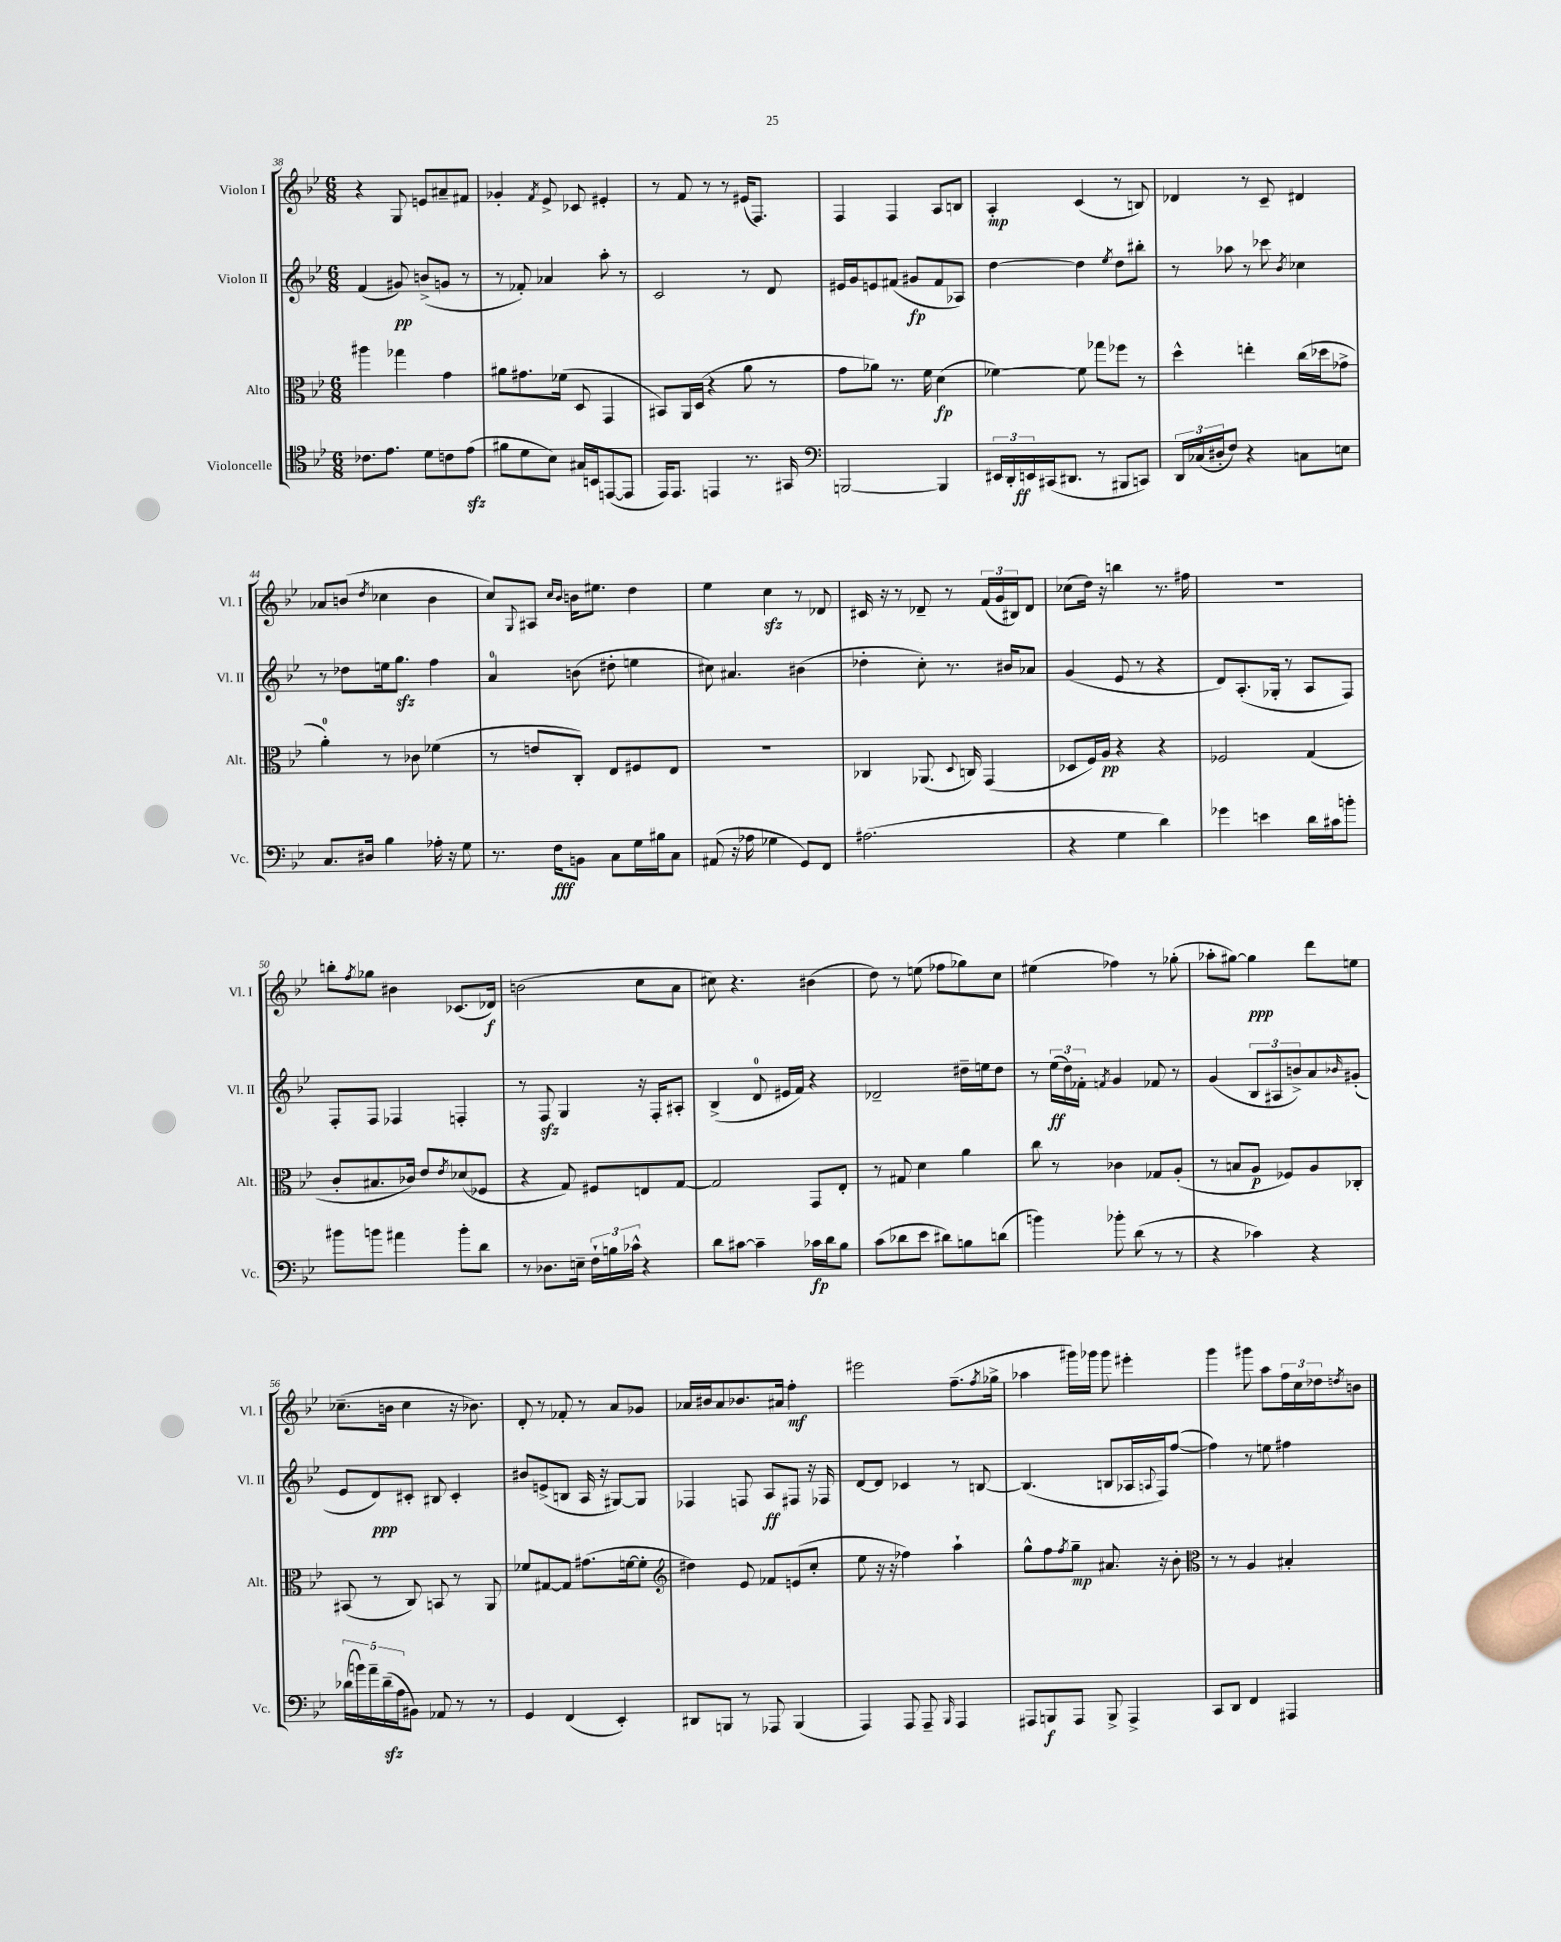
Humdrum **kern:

**kern	**dynam	**kern	**dynam	**kern	**dynam	**kern	**dynam
*part4	*part4	*part3	*part3	*part2	*part2	*part1	*part1
*staff4	*staff4	*staff3	*staff3	*staff2	*staff2	*staff1	*staff1
*I"Violoncelle	*	*I"Alto	*	*I"Violon II	*	*I"Violon I	*
*I'Vc.	*	*I'Alt.	*	*I'Vl. II	*	*I'Vl. I	*
*clefC4	*	*clefC3	*	*clefG2	*	*clefG2	*
*k[b-e-]	*	*k[b-e-]	*	*k[b-e-]	*	*k[b-e-]	*
*M6/8	*	*M6/8	*	*M6/8	*	*M6/8	*
=38	=38	=38	=38	=38	=38	=38	=38
8.c-X\L	.	4aa#X\	.	(4f/	.	4r	.
8.e-\J	.	.	.	.	.	.	.
.	.	4gg-X\	.	8g#X/)	pp	8G/	.
8d\L	.	.	.	(8bn^/L	.	8en/L	.
8cn\	.	4g\	.	8gn/J	.	8a#X~/	.
(8e-zz\J	.	.	.	8r	.	8f#X/J	.
=39	=39	=39	=39	=39	=39	=39	=39
8f#X\L	.	8a#X\L	.	8r	.	4g-X'/	.
8d\	.	8.g#X\	.	8f-X'/)	.	.	.
.	.	.	.	.	.	8qf/	.
8B-\J)	.	.	.	4a-X/	.	8e-^/	.
.	.	(16f-X\Jk	.	.	.	.	.
16G#X/LL	.	8D/	.	.	.	8c-X/	.
16BBn/J	.	.	.	.	.	.	.
([8EEn/	.	4GG/	.	8aa'\	.	4e#X'/	.
8EE/J]	.	.	.	8r	.	.	.
=40	=40	=40	=40	=40	=40	=40	=40
16EE-/KL)	.	8BB#X/L)	.	2c/	.	8r	.
8.EE-/J	.	.	.	.	.	.	.
.	.	16AA/L	.	.	.	8f/	.
.	.	(16D/JJ	.	.	.	.	.
4EEn/	.	4r	.	.	.	8r	.
.	.	.	.	.	.	8r	.
8.r	.	8a\	.	8r	.	(16e#X/KL	.
.	.	.	.	.	.	8.F/J)	.
.	.	8r	.	8d/	.	.	.
16GG#X/	.	.	.	.	.	.	.
=41	=41	=41	=41	=41	=41	=41	=41
*clefF4	*	*	*	*	*	*	*
[2BBBn/	.	8g\L	.	16e#X/LL	.	4F/	.
.	.	.	.	16g/J	.	.	.
.	.	8a-X\J)	.	8en/	.	.	.
.	.	8.r	.	(8f#X/J	.	4F/	.
.	.	.	.	8g#X/L	fp	.	.
.	.	16f\	.	.	.	.	.
4BBB/]	.	(4d\	fp	8f#/	.	8A/L	.
.	.	.	.	8A-X/J)	.	8Bn/J	.
=42	=42	=42	=42	=42	=42	=42	=42
24EE#X/LL	.	[4f-X\)	.	[4dd\	.	4A'/	mp
24DD'/	.	.	.	.	.	.	.
24EEn/	ff	.	.	.	.	.	.
(16CC#X/J	.	.	.	.	.	.	.
8.DD#X/J	.	.	.	.	.	.	.
.	.	8f-\]	.	4dd\]	.	(4c/	.
8r	.	8gg-X\L	.	.	.	.	.
.	.	.	.	8qee-/	.	.	.
8BBB#X/L	.	8ff-X\J	.	8dd\L	.	8r	.
8CCn/J)	.	8r	.	8bb#X'\J	.	8Bn/)	.
=43	=43	=43	=43	=43	=43	=43	=43
24DD/LL	.	4dd^^\	.	8r	.	4d-X/	.
(24C-X/	.	.	.	.	.	.	.
24D#X'/J	.	.	.	.	.	.	.
8F/J)	.	.	.	8aa-X\	.	.	.
4r	.	4een'\	.	8r	.	8r	.
.	.	.	.	8ccc-X\	.	8c~/	.
.	.	.	.	8qb-/	.	.	.
8Cn\L	.	(16cc\LL	.	4cc-X\	.	4d#X/	.
.	.	16dd-X\J	.	.	.	.	.
8En\J	.	8g-X^\J	.	.	.	.	.
!!LO:LB:g=z
=44	=44	=44	=44	=44	=44	=44	=44
8.C/L	.	4a'\)	.	8r	.	8a-X/L	.
.	.	.	.	8dd-X\L	.	(8bn/J	.
16D#X/Jk	.	.	.	.	.	.	.
.	.	.	.	.	.	8qdd/	.
4B-\	.	8r	.	16een\k	.	4cc-X\	.
.	.	.	.	8.ggzz\J	.	.	.
.	.	8c-X\	.	.	.	.	.
16A-X'\	.	(4f-X\	.	4ff\	.	4b\	.
16r	.	.	.	.	.	.	.
8G\	.	.	.	.	.	.	.
=45	=45	=45	=45	=45	=45	=45	=45
8.r	.	8r	.	4a/	.	8cc/L)	.
.	.	.	.	.	.	8qqG/	.
.	.	8en/L	.	.	.	8A#X/J	.
16F\KL	fff	.	.	.	.	.	.
.	.	.	.	.	.	16qqcc/LL	.
.	.	.	.	.	.	16qqb-/JJ	.
8BBn\J	.	8C'/J)	.	(8bn\	.	16bn\KL	.
.	.	.	.	.	.	8.ee#X\J	.
8C\L	.	8E-/L	.	8dd#X'\	.	.	.
16G\L	.	8F#X/	.	4een\	.	4dd\	.
16B#X\J	.	.	.	.	.	.	.
8C\J	.	8E-/J	.	.	.	.	.
=46	=46	=46	=46	=46	=46	=46	=46
(8AA#X/	.	2.r	.	8cc#X\)	.	4ee-\	.
16r	.	.	.	4.a#X/	.	.	.
16A-X\	.	.	.	.	.	.	.
4G-X\	.	.	.	.	.	4cczz\	.
8GG/L)	.	.	.	(4b#X\	.	8r	.
8FF/J	.	.	.	.	.	8d-X/	.
=47	=47	=47	=47	=47	=47	=47	=47
(2.A#X\	.	4C-X/	.	4dd-X'\	.	16c#X/	.
.	.	.	.	.	.	16r	.
.	.	.	.	.	.	8r	.
.	.	(8.AA-X/	.	8cc'\)	.	8d-X~/	.
.	.	.	.	8.r	.	8r	.
.	.	8qqD/	.	.	.	.	.
.	.	16Cn/)	.	.	.	.	.
.	.	(4GG/	.	.	.	(24f/LL	.
.	.	.	.	.	.	24g/	.
.	.	.	.	16b#X/KL	.	.	.
.	.	.	.	.	.	24B#X/J)	.
.	.	.	.	8a-X/J	.	8d-/J	.
=48	=48	=48	=48	=48	=48	=48	=48
4r	.	8D-X/L	.	(4g/	.	(8cc-X\L	.
.	.	16F/L)	.	.	.	16dd\Jk)	.
.	.	16A/JJ	pp	.	.	16r	.
4G\	.	4r	.	8e-/	.	4bbn\	.
.	.	.	.	8r	.	.	.
4d\)	.	4r	.	4r	.	8.r	.
.	.	.	.	.	.	16ff#X\	.
=49	=49	=49	=49	=49	=49	=49	=49
4g-X\	.	2F-X/	.	8d/L)	.	2.r	.
.	.	.	.	(8.A'/	.	.	.
4en\	.	.	.	.	.	.	.
.	.	.	.	16G-X'/Jk	.	.	.
.	.	.	.	8r	.	.	.
16d\LL	.	(4G/	.	8A/L	.	.	.
16c#X\J	.	.	.	.	.	.	.
8bn'\J	.	.	.	8F/J)	.	.	.
!!LO:LB:g=z
=50	=50	=50	=50	=50	=50	=50	=50
8b#X\L	.	8c'/L	.	8F'/L	.	8bbn'\L	.
.	.	.	.	.	.	8qff/	.
8bn\J	.	8.B#X/	.	8F/J	.	8gg-X\J	.
4a#X\	.	.	.	4F-X/	.	4b#X\	.
.	.	16c-X/Jk)	.	.	.	.	.
.	.	8e-/L	.	.	.	.	.
.	.	8qe-/	.	.	.	.	.
8b'\L	.	(8d-X/	.	4Fn'/	.	(8.c-X/L	.
8d\J	.	8F-X/J	.	.	.	.	.
.	.	.	.	.	.	16d-X/Jk)	f
=51	=51	=51	=51	=51	=51	=51	=51
8r	.	4r	.	8r	.	(2bn\	.
8.D-X\L	.	.	.	8Fzz/	.	.	.
.	.	8G/)	.	4G/	.	.	.
16En~\Jk	.	.	.	.	.	.	.
24F`\LL	.	8F#X/L	.	.	.	.	.
24Bn\	.	.	.	.	.	.	.
24c-X^^\JJ	.	.	.	.	.	.	.
4r	.	8En/	.	16r	.	8cc\L	.
.	.	.	.	16F'/KL	.	.	.
.	.	[8G/J	.	8A#X'/J	.	8a\J	.
=52	=52	=52	=52	=52	=52	=52	=52
8d\L	.	2G/]	.	(4B-^/	.	8cc#X\)	.
[8c#X\J	.	.	.	.	.	4.r	.
4c#~\]	.	.	.	8d/	.	.	.
.	.	.	.	16e#X/LL	.	.	.
.	.	.	.	16f/JJ)	.	.	.
16c-X\LL	fp	8GG/L	.	4r	.	(4b#X\	.
16d\J	.	.	.	.	.	.	.
8B-\J	.	8E-'/J	.	.	.	.	.
=53	=53	=53	=53	=53	=53	=53	=53
(8c\L	.	8r	.	2d-X~/	.	8dd\)	.
8d-X\	.	8G#X/	.	.	.	8r	.
8e-\J	.	4d\	.	.	.	(8een\	.
8d#X\L)	.	.	.	.	.	8ff-X\L	.
8Bn\	.	4a\	.	16dd#X~\LL	.	8gg-X\)	.
.	.	.	.	16een\J	.	.	.
(8dn\J	.	.	.	8dd#\J	.	8cc\J	.
=54	=54	=54	=54	=54	=54	=54	=54
4bn\)	.	8cc\	.	8r	.	(4ee#X\	.
.	.	8r	.	(24ee-\LL	ff	.	.
.	.	.	.	24dd\)	.	.	.
.	.	.	.	24f-X'\JJ	.	.	.
.	.	.	.	8qfn/	.	.	.
8b-X'\	.	4c-X\	.	4g/	.	4ff-X\)	.
(8d\	.	.	.	.	.	.	.
8r	.	8G-X/L	.	8f-X/	.	8r	.
8r	.	(8A'/J	.	8r	.	(8gg-X'\	.
=55	=55	=55	=55	=55	=55	=55	=55
4r	.	8r	.	(4g/	.	8aa-X'\L	.
.	.	8Bn/L	.	.	.	[8gg#X\J)	.
4c-X\)	.	8A/J	p	12B-/L	.	4gg#\]	ppp
.	.	.	.	12A#X/	.	.	.
.	.	8F-X/L)	.	.	.	.	.
.	.	.	.	12bn^/)	.	.	.
4r	.	8A/	.	8a/	.	8ddd\L	.
.	.	.	.	16qqb-X/	.	.	.
.	.	8C-X'/J	.	(8g#X'/J	.	8een\J	.
!!LO:LB:g=z
=56	=56	=56	=56	=56	=56	=56	=56
(20d-X\LL	.	(8BB#X/	.	8e-/L	.	(8.cc-X~\L	.
20bn\)	.	.	.	.	.	.	.
20a~\	.	.	.	.	.	.	.
.	.	8r	.	8d/)	ppp	.	.
(20d-zz~\	.	.	.	.	.	.	.
.	.	.	.	.	.	16bn\Jk	.
20A\J	.	.	.	.	.	.	.
8BB#X\J)	.	8C/)	.	8c#X'/J	.	4cc-\	.
8AA-X/	.	8BBn/	.	8B#X/	.	.	.
8r	.	8r	.	4c#'/	.	16r	.
.	.	.	.	.	.	8.b-X\)	.
8r	.	8AA/	.	.	.	.	.
=57	=57	=57	=57	=57	=57	=57	=57
4GG/	.	8f-X/L	.	8b#X/L	.	8d'/	.
.	.	[8G#X/	.	(8en^/	.	8r	.
(4FF/	.	8G#/J]	.	8Bn/J	.	8f-X'/	.
.	.	(8.g#X\L	.	16A/	.	8r	.
.	.	.	.	16r	.	.	.
4EE-'/)	.	.	.	[8G#X/L)	.	8a/L	.
.	.	[16fn\k	.	.	.	.	.
.	.	8f'\J]	.	8G#/J]	.	8g-X/J	.
=58	=58	=58	=58	=58	=58	=58	=58
*	*	*clefG2	*	*	*	*	*
8DD#X/L	.	4dd#X\)	.	4F-X/	.	16a-X/LL	.
.	.	.	.	.	.	16b#X/J	.
8BBBn/J	.	.	.	.	.	8a-/	.
8r	.	8e-/	.	8Fn/	.	8.b-X/	.
8AAA-X/	.	8f-X/L	.	8A/L	ff	.	.
.	.	.	.	.	.	16a#X/Jk	.
(4BBB/	.	(8en/	.	8F#X/J	.	4ff'\	mf
.	.	8cc'/J	.	16r	.	.	.
.	.	.	.	16F-X/	.	.	.
=59	=59	=59	=59	=59	=59	=59	=59
4AAA/)	.	8ee-\	.	[8d/L	.	2eee#X\	.
.	.	16r	.	8d/J]	.	.	.
.	.	16r	.	.	.	.	.
8AAA/	.	4ff-X\)	.	4c-X/	.	.	.
8AAA~/	.	.	.	.	.	.	.
16qqBBB-/	.	.	.	.	.	.	.
4AAA/	.	4aa`\	.	8r	.	(8.ff~\L	.
.	.	.	.	[8Bn/	.	.	.
.	.	.	.	.	.	8qff/	.
.	.	.	.	.	.	16gg-X^\Jk	.
=60	=60	=60	=60	=60	=60	=60	=60
8AAA#X/L	.	8gg^^\L	.	(4.B/]	.	4aa-X\	.
8BBBn/	f	8ff\	.	.	.	.	.
.	.	8qff/	.	.	.	.	.
8AAA#/J	.	8gg~\J	mp	.	.	16ggg#X\LL)	.
.	.	.	.	.	.	16ggg-X\JJ	.
8BBB^/	.	8.a#X/	.	8Bn/L	.	8ggg-\	.
4AAA#^/	.	.	.	16A-X/L	.	4eee#X'\	.
.	.	.	.	8qqAn/	.	.	.
.	.	16r	.	16F/J)	.	.	.
.	.	8b-'\	.	([8ff/J	.	.	.
=61	=61	=61	=61	=61	=61	=61	=61
*	*	*clefC3	*	*	*	*	*
8CC/L	.	8r	.	4ff\])	.	4ggg\	.
8DD/J	.	8r	.	.	.	.	.
4FF/	.	4A/	.	8r	.	8ggg#X\	.
.	.	.	.	8een\	.	8aa\L	.
4AAA#X/	.	4B#X'/	.	4ff#X\	.	24ff\L	.
.	.	.	.	.	.	24cc\	.
.	.	.	.	.	.	24dd-X\J	.
.	.	.	.	.	.	8qddn/	.
.	.	.	.	.	.	8bn\J	.
==	==	==	==	==	==	==	==
*-	*-	*-	*-	*-	*-	*-	*-
